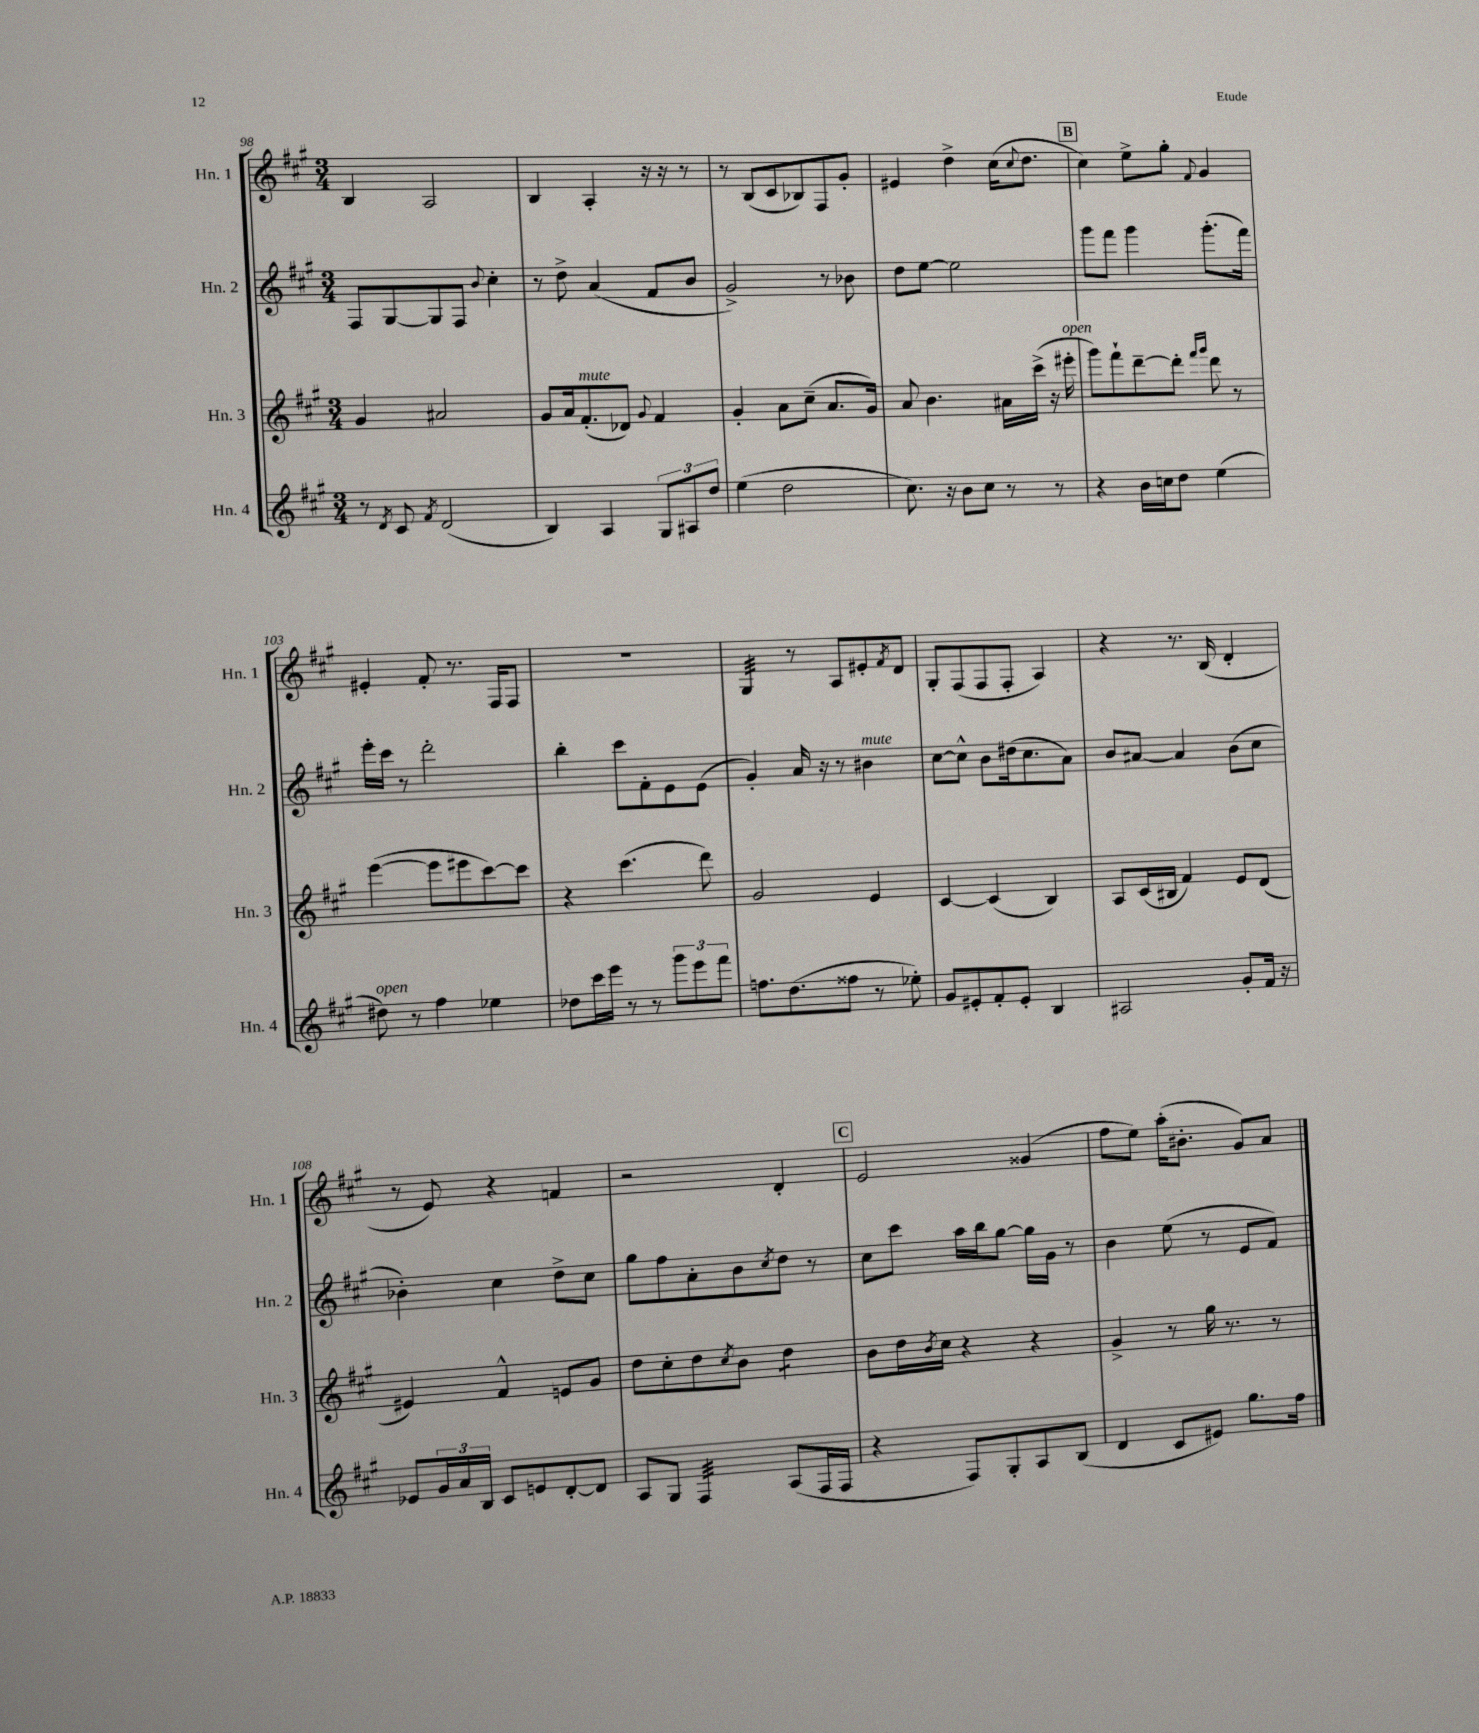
<<
\new StaffGroup <<
\new Staff = "s0" \with { instrumentName = "Hn. 1" shortInstrumentName = "Hn. 1" } {
    \clef treble \key a \major \numericTimeSignature \time 3/4
    b4 a2 |
    b4 a4-. r16 r16 r8 |
    r8 b8( cis'8 bes8) fis8 gis'8-. |
    eis'4 d''4-> cis''16( \appoggiatura { cis''8 } d''8. |
    \mark \markup { \box "B" } cis''4) e''8-> gis''8-. \appoggiatura { fis'8 } gis'4 |
    eis'4-. fis'8-. r8. fis16 fis8 |
    R2. |
    gis4:32 r8 a8 eis'8-. \acciaccatura { fis'8 } d'8 |
    gis8-. fis8( fis8 fis8-. a4) |
    r4 r8. b16( d'4-. |
    r8 e'8) r4 f'4 |
    r2 d'4-. |
    \mark \markup { \box "C" } e'2 gisis'4( |
    fis''8 e''8) a''16-.( bis'8.-. gis'8) a'8 \bar "|." |
}
\new Staff = "s1" \with { instrumentName = "Hn. 2" shortInstrumentName = "Hn. 2" } {
    \clef treble \key a \major \numericTimeSignature \time 3/4
    fis8 gis8~ gis8 fis8 \appoggiatura { b'8 } cis''4-. |
    r8 d''8-> a'4( fis'8 b'8 |
    gis'2->) r8 bes'8 |
    d''8 e''8~ e''2 |
    \mark \markup { \box "B" } gis'''8 fis'''8 gis'''4 gis'''8.-.( fis'''16) |
    e'''16-. cis'''16 r8 d'''2-. |
    b''4-. cis'''8 fis'8-. e'8 e'8( |
    gis'4-.) a'16 r16 r8 bis'4^\markup { \italic "mute" } |
    cis''8~ cis''8-^ b'8 dis''16( cis''8. a'8) |
    b'8 ais'8~ ais'4 b'8( cis''8 |
    bes'4-.) cis''4 d''8-> cis''8 |
    gis''8 fis''8 a'8-. b'8 \acciaccatura { cis''8 } d''8 r8 |
    \mark \markup { \box "C" } cis''8 cis'''8 a''16 b''16 gis''8~ gis''16 gis'16 r8 |
    b'4 e''8( r8 e'8 fis'8) \bar "|." |
}
\new Staff = "s2" \with { instrumentName = "Hn. 3" shortInstrumentName = "Hn. 3" } {
    \clef treble \key a \major \numericTimeSignature \time 3/4
    gis'4 ais'2 |
    gis'8 a'16 fis'8.-.^\markup { \italic "mute" }( des'8) \appoggiatura { gis'8 } fis'4 |
    gis'4-. a'8 cis''8--( a'8. gis'16) |
    a'8 b'4. ais'16 cis'''16->( r16 eis'''16-.^\markup { \italic "open" } |
    \mark \markup { \box "B" } gis'''8) fis'''8-! d'''8~-- d'''8-. \grace { fis'''16 gis'''16 } d'''8 r8 |
    e'''4~( e'''8 eis'''8 cis'''8~) cis'''8 |
    r4 cis'''4.( d'''8) |
    gis'2 e'4 |
    cis'4~ cis'4( b4) |
    a8 cis'16( bis16 fis'4) e'8 d'8( |
    eis'4) fis'4-^ e'8 gis'8 |
    d''8 cis''8-. d''8 \acciaccatura { cis''8 } b'8 d''4:8 |
    \mark \markup { \box "C" } b'8 d''16 \acciaccatura { b'8 } cis''16 r4 r4 |
    gis'4-> r8 gis''16 r8. r8 \bar "|." |
}
\new Staff = "s3" \with { instrumentName = "Hn. 4" shortInstrumentName = "Hn. 4" } {
    \clef treble \key a \major \numericTimeSignature \time 3/4
    r8 \acciaccatura { d'8 } cis'8 \acciaccatura { fis'8 } d'2( |
    b4) a4 \tuplet 3/2 { gis8 ais8 d''8 } |
    e''4( d''2 |
    cis''8.) r16 b'8 cis''8 r8 r8 |
    \mark \markup { \box "B" } r4 b'16 c''16 d''8 e''4( |
    dis''8^\markup { \italic "open" }) r8 fis''4 ees''4 |
    des''8 cis'''16 e'''16 r8 r8 \tuplet 3/2 { gis'''8 e'''8 fis'''8 } |
    f''8. d''8.( fisis''8 r8 ees''8-.) |
    gis'8 eis'8-. fis'8-. eis'8-. b4 |
    ais2 gis'8-. fis'16 r16 |
    ees'8 \tuplet 3/2 { gis'16 a'16 b16 } cis'8 e'8 d'8~-. d'8 |
    a8 gis8 fis4:32 a8( fis16 fis16 |
    \mark \markup { \box "C" } r4 fis8) gis8-. a8 b8( |
    d'4 cis'8 eis'8) gis''8. fis''16 \bar "|." |
}
>>
>>
\layout { \context { \Score currentBarNumber = #98 } }
